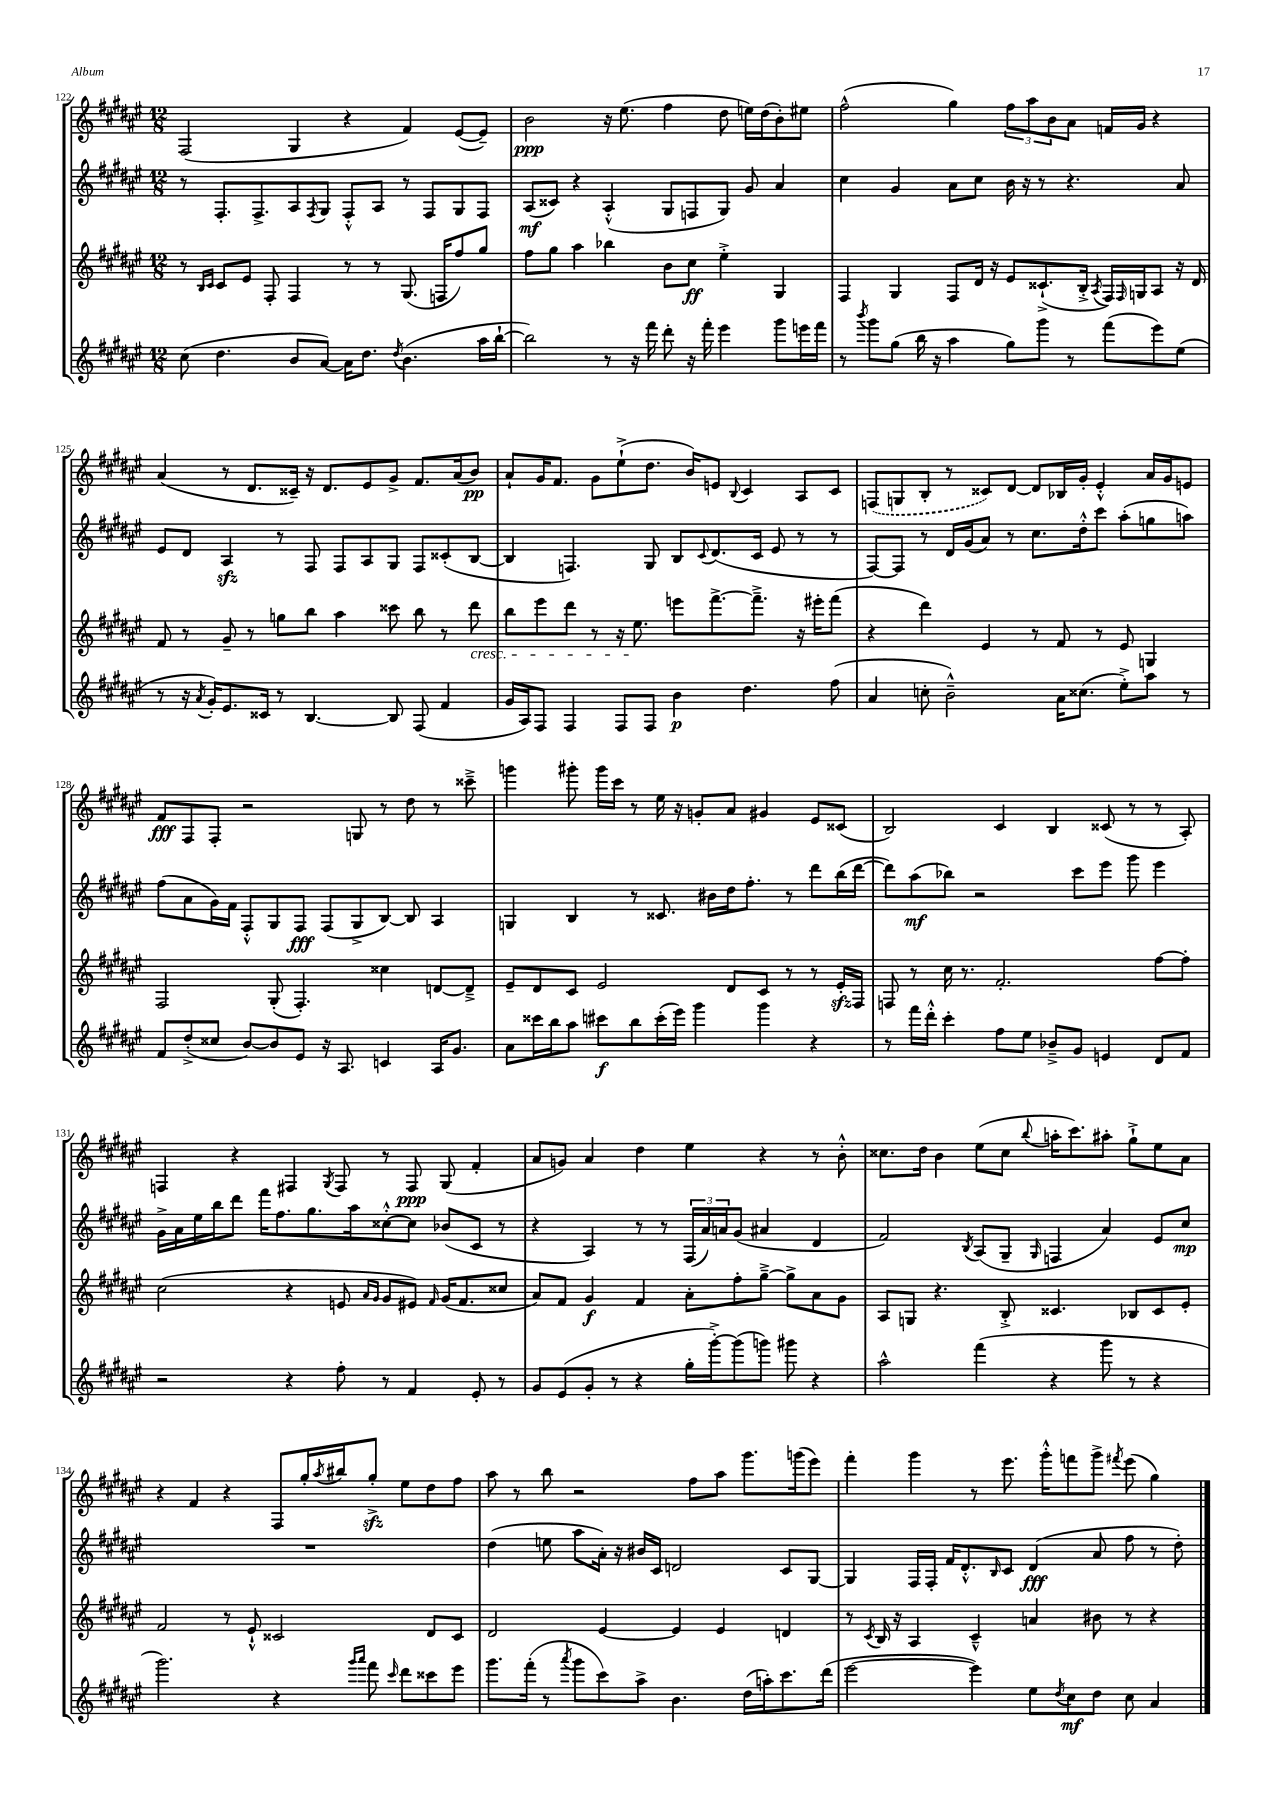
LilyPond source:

<<
\new StaffGroup <<
\new Staff = "s0" {
    \clef treble \key fis \major \numericTimeSignature \time 12/8
    fis2( gis4 r4 fis'4) eis'8~( eis'8--) |
    b'2\ppp r16 eis''8.( fis''4 dis''8 e''16) dis''16( b'8-.) eis''8 |
    fis''2-^( gis''4) \tuplet 3/2 { fis''8 ais''8 b'8 } ais'8 f'16 gis'16 r4 |
    ais'4( r8 dis'8. cisis'16--) r16 dis'8. eis'8 gis'8-> fis'8. ais'16( b'8\pp) |
    ais'8-! gis'16 fis'8. gis'8 eis''8-!->( dis''8. b'16) e'8 \appoggiatura { b8 } cis'4 ais8 cis'8 |
    \once \slurDashed f8( g8 b8-. r8 cisis'8) dis'8~ dis'8 bes16 gis'16-. eis'4-.-^ ais'16 gis'16 e'8 |
    fis'8\fff fis8 fis8-. r2 g8 r8 dis''8 r8 cisis'''8---> |
    g'''4 gis'''8-. gis'''16 cis'''16 r8 eis''16 r16 g'8-. ais'8 gis'4 eis'8 cisis'8( |
    b2) cis'4 b4 cisis'8( r8 r8 ais8-.) |
    f4 r4 fis4 \acciaccatura { gis8 } fis8 r8 fis8\ppp gis8( fis'4-. |
    ais'8 g'8) ais'4 dis''4 eis''4 r4 r8 b'8-.-^ |
    cisis''8. dis''16 b'4 eis''8( cisis''8 \appoggiatura { b''8 } a''16-. cis'''8.) ais''8-. gis''8-!-> eis''8 ais'8 |
    r4 fis'4 r4 fis8 gis''16-. \acciaccatura { ais''8 } bis''16 gis''8-.->\sfz eis''8 dis''8 fis''8 |
    ais''8 r8 b''8 r2 fis''8 ais''8 gis'''8. g'''16( eis'''8) |
    fis'''4-. gis'''4 r8 eis'''8. gis'''16-.-^ f'''8 gis'''8-> \acciaccatura { fis'''8 } eis'''8( gis''4) \bar "|." |
}
\new Staff = "s1" {
    \clef treble \key fis \major \numericTimeSignature \time 12/8
    r8 fis8.-. fis8.-> ais8 \acciaccatura { fis8 } gis8 fis8-.-^ ais8 r8 fis8 gis8 fis8 |
    ais8\mf( cisis'8) r4 ais4-.-^( gis8 f8 gis8) gis'8 ais'4 |
    cis''4 gis'4 ais'8 cis''8 b'16 r16 r8 r4. ais'8 |
    eis'8 dis'8 ais4\sfz r8 fis8 fis8 ais8 gis8 fis8 cisis'8-.( b8~ |
    b4 f4.) gis8 b8 \appoggiatura { cis'8 } dis'8.( cis'16 eis'8 r8 r8 |
    fis8~) fis8 r8 dis'16 gis'16( ais'8) r8 cis''8. dis''16-.-^ cis'''8 ais''8-.( g''8 a''8) |
    fis''8( ais'8 gis'16) fis'16 fis8-.-^ gis8 fis8\fff fis8( gis8-> b8~) b8 ais4 |
    g4 b4 r8 cisis'8. bis'16 dis''16 fis''8.-. r8 dis'''8 b''16( dis'''16~ |
    dis'''8) ais''8\mf( bes''8) r2 cis'''8 eis'''8 gis'''8 eis'''4 |
    gis'16-> ais'16 eis''16 b''16 dis'''8 fis'''16 fis''8. gis''8. ais''16 cisis''8~-.-^ cisis''8 bes'8( cis'8 r8 |
    r4 ais4) r8 r8 \tuplet 3/2 { fis16( ais'16) a'16 } gis'8( ais'4 dis'4 |
    fis'2) \acciaccatura { b8 } ais8( gis8-- \grace { gis16 } f4 ais'4) eis'8 cis''8\mp |
    R1. |
    dis''4( e''8 ais''8 ais'16-.) r16 bis'16 cis'16 d'2 cis'8 gis8~ |
    gis4 fis16 fis16-. fis'16 dis'8.-.-^ \grace { b16 } cis'8 dis'4\fff( ais'8 fis''8 r8 dis''8-.) \bar "|." |
}
\new Staff = "s2" {
    \clef treble \key fis \major \numericTimeSignature \time 12/8
    r8 \grace { b16 cis'16 } cis'8 eis'8 fis8-. fis4 r8 r8 gis8.( f16 fis''8) gis''8 |
    fis''8 gis''8 ais''4 bes''4 b'8 cis''8\ff eis''4-.-> gis4 |
    fis4 gis4 fis8 dis'16 r16 eis'8 cisis'8.-!->( b16-.-> \acciaccatura { ais8 } fis16) \grace { fis16 } g16 ais8 r16 dis'16 |
    fis'8 r8 gis'8-- r8 g''8 b''8 ais''4 cisis'''8 b''8 r8 dis'''8\cresc |
    b''8 eis'''8 dis'''8 r8 r16 eis''8.\! e'''8 fis'''8.~-> fis'''8.---> r16 eis'''16-. fis'''8( |
    r4 dis'''4) eis'4 r8 fis'8 r8 eis'8 g4 |
    fis2 gis8-.( fis4.-.) cisis''4 d'8~ d'8---> |
    eis'8-- dis'8 cis'8 eis'2 dis'8 cis'8 r8 r8 eis'16-.\sfz fis16 |
    f8 r8 cis''16 r8. fis'2.-. fis''8~ fis''8-. |
    cis''2( r4 e'8 \grace { ais'16 gis'16 } gis'8 eis'8) \grace { fis'16 } gis'16( fis'8. cisis''8 |
    ais'8) fis'8 gis'4\f fis'4 ais'8-. fis''8-. gis''8~---> gis''8-> ais'8 gis'8 |
    ais8 g8 r4. b8-.-> cisis'4. bes8 cisis'8 eis'8-. |
    fis'2 r8 eis'8-!-^ cisis'2 dis'8 cisis'8 |
    dis'2 eis'4~ eis'4 eis'4 d'4 |
    r8 \acciaccatura { cis'8 } b16 r16 ais4 cis'4---^ a'4 bis'8 r8 r4 \bar "|." |
}
\new Staff = "s3" {
    \clef treble \key fis \major \numericTimeSignature \time 12/8
    cis''8( dis''4. b'8 ais'8~) ais'16 dis''8. \acciaccatura { dis''8 } b'4.( ais''16 b''16~-! |
    b''2) r8 r16 fis'''16 dis'''8-. r16 fis'''16-. eis'''4 gis'''8 e'''16 fis'''16 |
    r8 \acciaccatura { b'''8 } gis'''8 gis''8( b''16 r16 ais''4 gis''8) gis'''8 r8 fis'''8( eis'''8) eis''8( |
    r8 r16 \acciaccatura { ais'8 } gis'16-.) eis'8. cisis'16 r8 b4.~ b8 fis8( fis'4 |
    gis'16 ais16) fis8 fis4 fis8 fis8 b'4\p dis''4. fis''8( |
    ais'4 c''8-. b'2---^) ais'16 cisis''8.( eis''8-.->) ais''8 r8 |
    fis'8 dis''8-.->( cisis''8 b'8~) b'8 eis'8 r16 ais8. c'4 ais16 gis'8. |
    ais'8 cisis'''16 b''16 ais''8 cis'''8\f b''8 cis'''16-.( eis'''16) gis'''4 gis'''4 r4 |
    r8 fis'''16 dis'''16-.-^ cis'''4-. fis''8 eis''8 bes'8---> gis'8 e'4 dis'8 fis'8 |
    r2 r4 fis''8-. r8 fis'4 eis'8-. r8 |
    gis'8 eis'8( gis'8-. r8 r4 gis''16-. gis'''16~-.->) gis'''8( g'''8) gis'''8 r4 |
    ais''2-^ fis'''4( r4 gis'''8 r8 r4 |
    gis'''2.) r4 \grace { gis'''16 ais'''16 } fis'''8 \grace { cis'''16 } dis'''8 cisis'''8 eis'''8 |
    gis'''8. fis'''16-.( r8 \acciaccatura { ais'''8 } gis'''8 cis'''8) ais''8-> b'4. dis''16( a''16-.) cis'''8. dis'''16( |
    eis'''2~ eis'''4) eis''8 \acciaccatura { dis''8 } cis''8\mf dis''8 cis''8 ais'4 \bar "|." |
}
>>
>>
\layout { \context { \Score currentBarNumber = #122 } }
